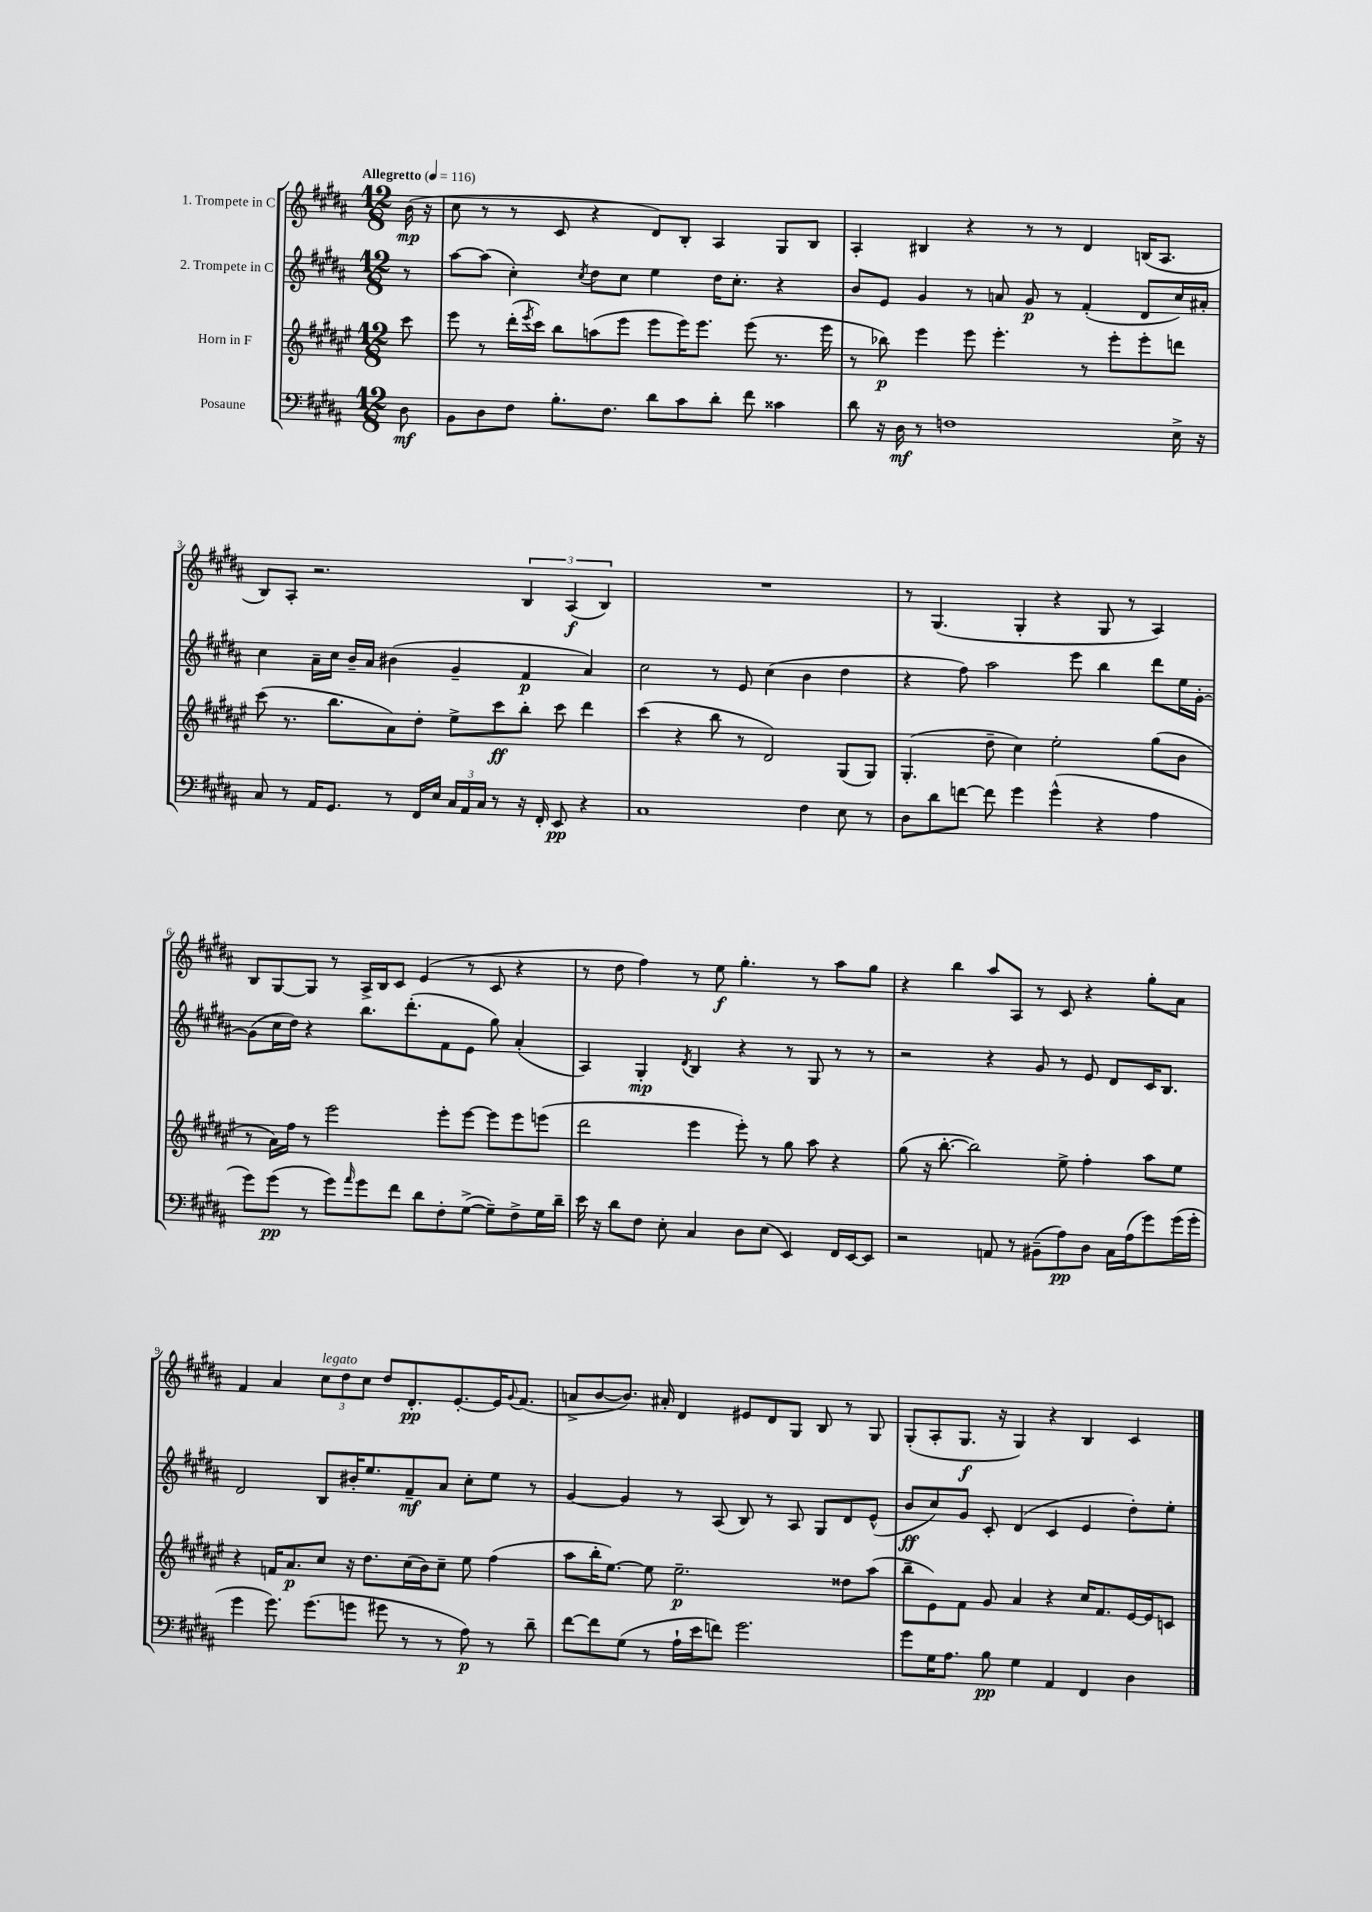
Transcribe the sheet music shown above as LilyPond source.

<<
\new StaffGroup <<
\new Staff = "s0" \with { instrumentName = "1. Trompete in C" } {
    \clef treble \key b \major \numericTimeSignature \time 12/8 \partial 8 \tempo "Allegretto" 4 = 116
    b'16\mp( r16 |
    cis''8 r8 r8 cis'8 r4 dis'8) b8-. ais4 gis8 b8 |
    ais4-. bis4 r4 r8 r8 dis'4 b16( ais8. |
    b8) ais8-. r2. \tuplet 3/2 { b4 ais4\f( b4) } |
    R1. |
    r8 gis4.( gis4-. r4 gis8 r8 ais4) |
    b8 gis8~ gis8 r8 ais16-> b16 cis'8 e'4( r8 cis'8 r4 |
    r8 dis''8 fis''4) r8 e''8\f gis''4.-. r8 ais''8 gis''8 |
    r4 b''4 ais''8 ais8 r8 cis'8 r4 gis''8-. ais'8 |
    fis'4 ais'4 \tuplet 3/2 { cis''8^\markup { \italic "legato" } dis''8 cis''8 } dis''8 dis'8.-.\pp e'8.~-. e'16 \appoggiatura { gis'8 } fis'8.( |
    a'8-> b'8~ b'8.) ais'16-. dis'4 eis'8 dis'8 gis8 b8 r8 gis8 |
    gis8-.( ais8-. gis8.\f r16 gis4) r4 b4 cis'4 \bar "|." |
}
\new Staff = "s1" \with { instrumentName = "2. Trompete in C" } {
    \clef treble \key b \major \numericTimeSignature \time 12/8 \partial 8
    r8 |
    ais''8~ ais''8( cis''4-.) \acciaccatura { cis''8 } dis''8 cis''8 e''4 dis''16 cis''8.-. r4 |
    b'8 e'8 gis'4 r8 a'8 gis'8\p r8 fis'4-.( dis'8 cis''16) ais'16-. |
    cis''4 ais'16-- cis''16 b'16-- ais'16 bis'4( gis'4-- fis'4\p ais'4) |
    cis''2 r8 e'8 cis''4( b'4 dis''4 |
    r4 fis''8) ais''2 e'''8 b''4 dis'''8 e''16 gis'16~-. |
    gis'8( cis''16 dis''16) r4 b''8. dis'''8.-.( fis'8 e'8 gis''8) ais'4-.( |
    ais4) gis4-.\mp \acciaccatura { dis'8 } b4 r4 r8 gis8 r8 r8 |
    r2 r4 gis'8 r8 e'8 dis'8 cis'16 b8. |
    dis'2 b8 bis'16-. e''8. fis'8--\mf ais'8 cis''8-. e''8 r8 |
    gis'4~ gis'4 r8 ais8( b8) r8 ais8 gis8 dis'8 e'8-^( |
    b'8\ff cis''8) gis'8 cis'8-. dis'4( cis'4 e'4 dis''8-.) e''8-. \bar "|." |
}
\new Staff = "s2" \with { instrumentName = "Horn in F" } {
    \clef treble \key fis \major \numericTimeSignature \time 12/8 \partial 8
    cis'''8 |
    eis'''8 r8 dis'''16-.( \acciaccatura { eis'''8 } cis'''16) b''8 a''8( eis'''8 eis'''8 eis'''16) eis'''8. eis'''8( r8. eis'''16 |
    r8 bes''8\p) eis'''4 eis'''8 eis'''4.-. r8 eis'''8-. eis'''8-. d'''8 |
    cis'''8( r8. b''8. ais'8) dis''8-. eis''8-> cis'''8\ff b''8-. cis'''8 dis'''4 |
    cis'''4( r4 b''8 r8 dis'2) gis8( gis8) |
    gis4.-.( dis''8-- cis''4) eis''2-. gis''8( b'8 |
    r8 ais'16) fis''16 r8 eis'''2 eis'''8-. eis'''8~ eis'''8 eis'''8 e'''8( |
    dis'''2 eis'''4 eis'''8-.) r8 gis''8 ais''8 r4 |
    gis''8( r16 b''8.~-. b''2) eis''8-> fis''4-. ais''8 eis''8 |
    r4 f'16 ais'8.\p cis''8 r16 dis''8. cis''16( b'16) cis''8-- eis''8 fis''4( |
    ais''8 b''16-. eis''8.~) eis''8 eis''2.--\p disis''8 ais''8( |
    b''8-- eis'8) fis'8 gis'8 ais'4 r4 cis''16 fis'8. eis'16~ eis'16 c'8 \bar "|." |
}
\new Staff = "s3" \with { instrumentName = "Posaune" } {
    \clef bass \key b \major \numericTimeSignature \time 12/8 \partial 8
    dis8\mf |
    b,8 dis8 fis8 b8.-. fis8. dis'8 cis'8 dis'8-. fis'8 cisis'4 |
    dis'8 r16 dis16\mf r8 f1 e16-> r16 |
    cis8 r8 ais,16 gis,8. r8 fis,16 e16 \tuplet 3/2 { cis16 ais,16 cis16 } r8 r16 fis,16-. e,8\pp r4 |
    cis1 fis4 e8 r8 |
    dis8 dis'8 f'8~ f'8 gis'4 gis'4-^( r4 ais4 |
    gis'8) gis'8\pp( r8 gis'8) \grace { ais'16 } gis'8 fis'8 dis'8 fis8-. gis8~->( gis8--) fis8-> gis16 dis'16-- |
    e'16 r16 dis'8 fis8 e8-. cis4 dis8 e8( e,4) fis,16 e,16~ e,8 |
    r2 a,8 r8 bis,8--( ais8\pp) dis8 cis16 ais16( gis'8) gis'16( gis'16-. |
    gis'4 gis'8.) gis'8.( g'8 gis'8 r8 r8 ais8\p) r8 dis'8-- |
    fis'8~ fis'8 gis8( r8 ais16-! e'16 f'8) gis'2. |
    gis'8 gis16 ais8. b8\pp gis4 ais,4 fis,4 dis4 \bar "|." |
}
>>
>>
